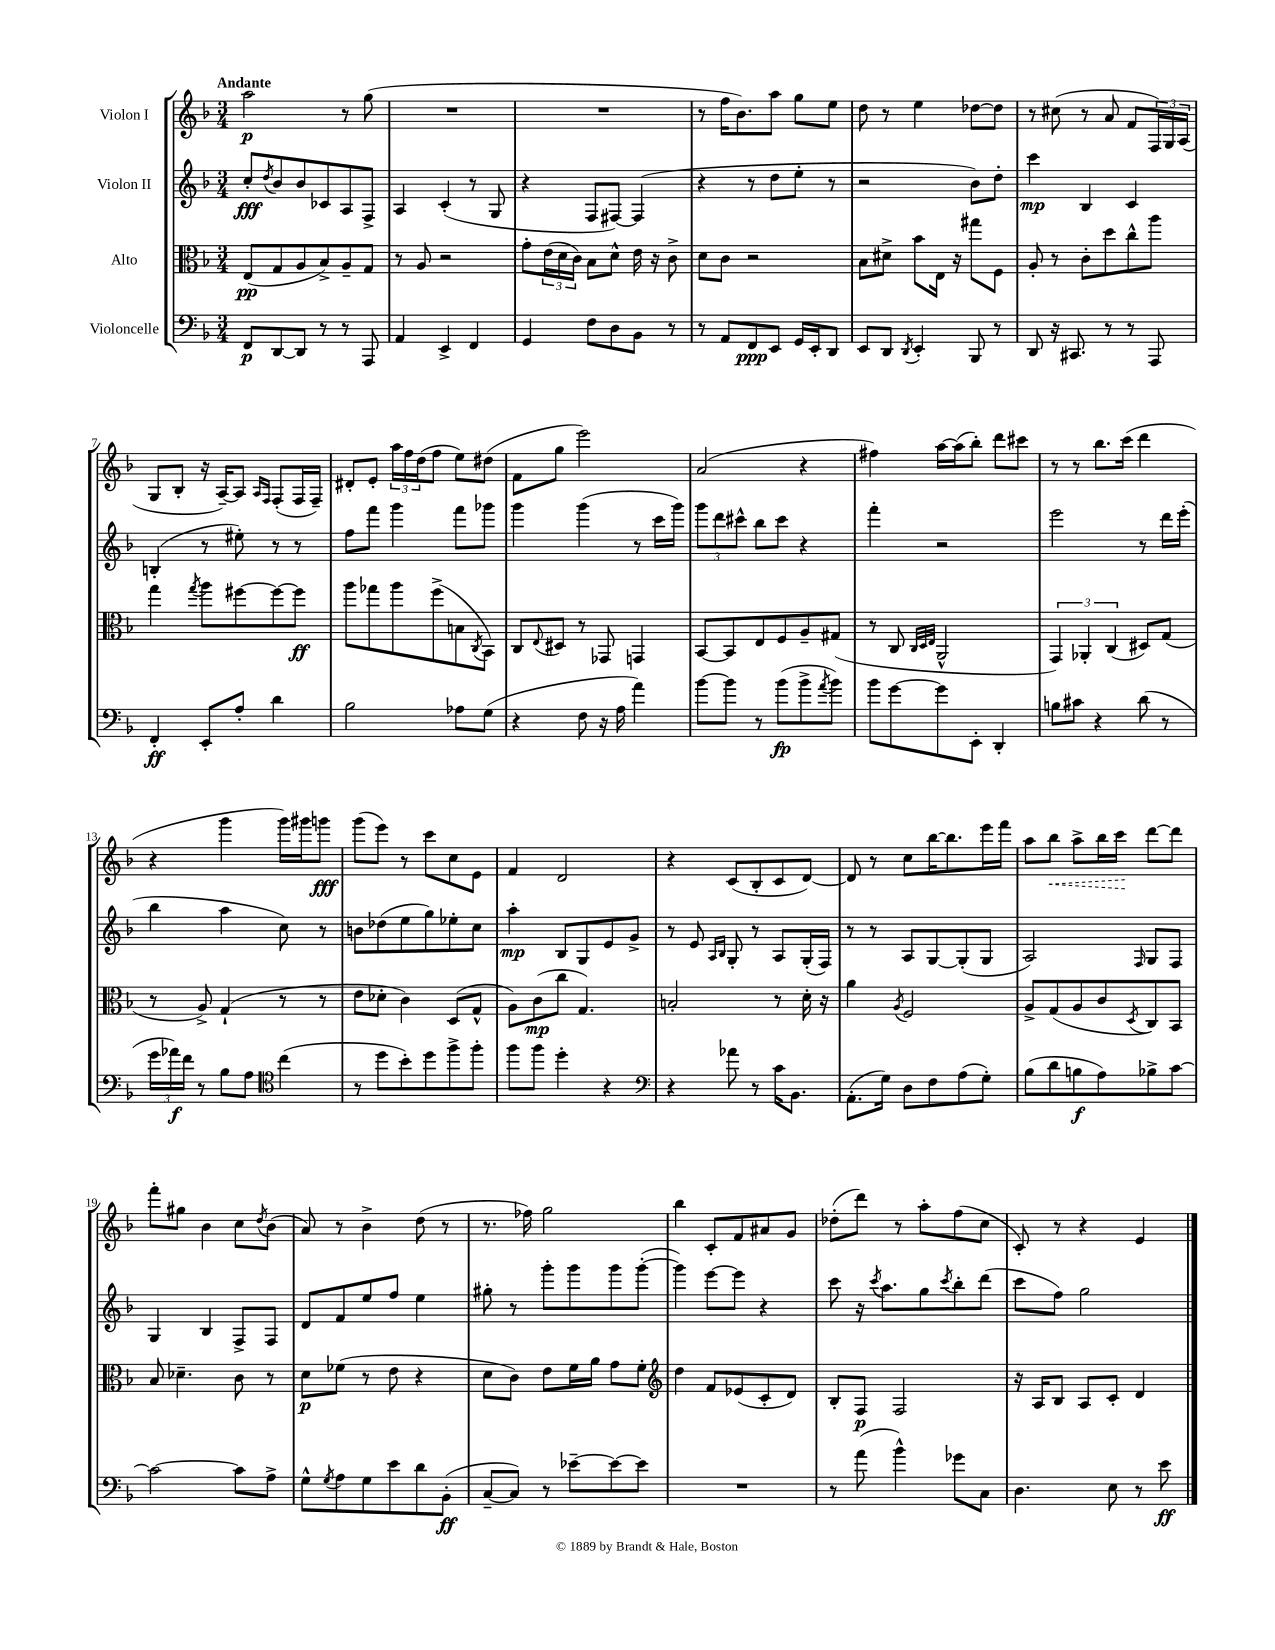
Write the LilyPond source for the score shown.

<<
\new StaffGroup <<
\new Staff = "s0" \with { instrumentName = "Violon I" } {
    \clef treble \key f \major \numericTimeSignature \time 3/4 \tempo "Andante"
    a''2\p r8 g''8( |
    R2. |
    R2. |
    r8 f''16 bes'8.) a''8 g''8 e''8 |
    d''8 r8 e''4 des''8~ des''8 |
    r8 cis''8( r8 a'8 f'8 \tuplet 3/2 { f16) g16 a16( } |
    g8 bes8-. r16 a16~--) a8 \grace { a16 f16 } f8-.( f16 f16--) |
    dis'8-. e'8-. \tuplet 3/2 { a''16 f''16 d''16( } f''8 e''8) dis''8( |
    f'8 g''8 e'''2) |
    a'2( r4 |
    fis''4) a''16~ a''16( bes''8-.) d'''8 cis'''8 |
    r8 r8 bes''8. c'''16( d'''4 |
    r4 g'''4 g'''16) gis'''16 g'''8\fff |
    g'''8( e'''8) r8 c'''8 c''8 e'8 |
    f'4 d'2 |
    r4 c'8( bes8-. c'8 d'8~) |
    d'8 r8 c''8 bes''16~ bes''8. e'''16 f'''16 |
    a''8 \once \override Hairpin.style = #'dashed-line bes''8\< a''8-> bes''16 c'''16\! d'''8~ d'''8 |
    f'''8-. gis''8 bes'4 c''8 \acciaccatura { d''8 } bes'8( |
    a'8) r8 bes'4-> d''8( r8 |
    r8. fes''16) g''2 |
    bes''4 c'8-. f'8 ais'8 g'8 |
    des''8-.( d'''8) r8 a''8-. f''8( c''8 |
    c'8-.) r8 r4 e'4 \bar "|." |
}
\new Staff = "s1" \with { instrumentName = "Violon II" } {
    \clef treble \key f \major \numericTimeSignature \time 3/4
    c''8-.\fff \acciaccatura { d''8 } bes'8 bes'8 ces'8 a8 f8-> |
    a4 c'4-.( r8 g8 |
    r4 f8 fis8~) fis4( |
    r4 r8 d''8 e''8-. r8 |
    r2 bes'8) d''8-. |
    c'''4\mp bes4 c'4 |
    b4-.( r8 eis''8-.) r8 r8 |
    f''8 f'''8 g'''4 f'''8 ges'''8 |
    g'''4 g'''4( r8 c'''16 g'''16) |
    \tuplet 3/2 { g'''8 d'''8 cis'''8-^ } bes''8 cis'''8 r4 |
    f'''4-. r2 |
    e'''2 r8 d'''16 e'''16-.( |
    bes''4 a''4 c''8) r8 |
    b'8 des''8( e''8 g''8) ees''8-. c''8 |
    a''4-.\mp bes8 g8 e'8 g'8-> |
    r8 e'8 \grace { a16 bes16 } g8-. r8 a8 g16-.( f16) |
    r8 r8 a8 g8~ g8-.( g8 |
    a2) \grace { f16 } g8 f8 |
    g4 bes4 f8-> f8 |
    d'8 f'8 e''8 f''8 e''4 |
    gis''8-. r8 g'''8-. g'''8 g'''8 g'''8~-.( |
    g'''4) e'''8~ e'''8 r4 |
    c'''8 r16 \acciaccatura { c'''8 } a''8. g''8 \acciaccatura { c'''8 } bes''8-. d'''8( |
    c'''8 f''8) g''2 \bar "|." |
}
\new Staff = "s2" \with { instrumentName = "Alto" } {
    \clef alto \key f \major \numericTimeSignature \time 3/4
    e8\pp( g8 a8 bes8->) a8-- g8 |
    r8 a8 r2 |
    g'8-. \tuplet 3/2 { e'16( d'16 c'16) } bes8 d'8-^ e'16 r16 c'8-> |
    d'8 c'8 r2 |
    bes8 dis'8-> bes'8 e16 r16 gis''8 f8 |
    a8-. r8 c'8-. d''8 c''8-^ a''8 |
    g''4 \acciaccatura { g''8 } a''8 fis''8~ fis''8~ fis''8\ff |
    a''8 ges''8 a''8 f''8->( b8 \acciaccatura { c8 } bes,8) |
    c8 \appoggiatura { e8 } dis8 r8 ges,8 g,4 |
    bes,8~ bes,8 e8 f8 a8-- gis8( |
    r8 c8 \grace { c32 d32 e32 } a,2-^ |
    \tuplet 3/2 { g,4) aes,4-. c4( } dis8) g8( |
    r8 a8->) g4-!( r8 r8 |
    e'8 des'8-. c'4) d8( g8-^ |
    a8) c'8\mp( c''8 g4.) |
    b2-. r8 d'16-. r16 |
    a'4 \acciaccatura { a8 } f2 |
    a8-> g8( a8 c'8 \acciaccatura { d8 } c8) bes,8 |
    bes8 des'4.-- c'8 r8 |
    d'8\p fes'8( r8 e'8 r4 |
    d'8 c'8) e'8 f'16 a'16 g'8 f'8-. |
    \clef treble d''4 f'8 ees'8( c'8-. d'8) |
    bes8-. f8\p f2 |
    r16 a16 bes8 a8 c'8-. d'4 \bar "|." |
}
\new Staff = "s3" \with { instrumentName = "Violoncelle" } {
    \clef bass \key f \major \numericTimeSignature \time 3/4
    f,8\p d,8~ d,8 r8 r8 a,,8 |
    a,4 e,4-> f,4 |
    g,4 f8 d8 bes,8 r8 |
    r8 a,8 f,8\ppp e,8 g,16 e,16-. d,8 |
    e,8 d,8 \acciaccatura { d,8 } e,4-. bes,,8 r8 |
    d,8 r16 cis,8. r8 r8 a,,8 |
    f,4-.\ff e,8-. a8-. d'4 |
    bes2 aes8 g8( |
    r4 f8 r16 a16 a'4) |
    bes'8~ bes'8 r8 bes'8\fp( bes'8-> \acciaccatura { a'8 } bes'8) |
    bes'8 g'8~ g'8 e,8-. d,4-. |
    b8 cis'8 r4 d'8( r8 |
    \tuplet 3/2 { g'16 aes'16\f) f'16 } r8 bes8 a8 \clef tenor c''4( |
    r8 d''8 bes'8-.) d''8 f''8-> f''8-. |
    f''8 f''8 d''4-. r4 |
    \clef bass r4 aes'8 r8 c'16 bes,8. |
    a,8.-.( g16) d8 f8 a8( g8-.) |
    bes8( d'8 b8\f a8) bes8-> c'8~ |
    c'2~ c'8 a8-> |
    g8-^ \acciaccatura { g8 } a8 g8 e'8 d'8 bes,8-.\ff( |
    c8~-- c8) r8 ees'8~-- ees'8~ ees'8 |
    R2. |
    r8 a'8( bes'4-^) ges'8 c8 |
    d4. e8 r8 e'8\ff \bar "|." |
}
>>
>>
